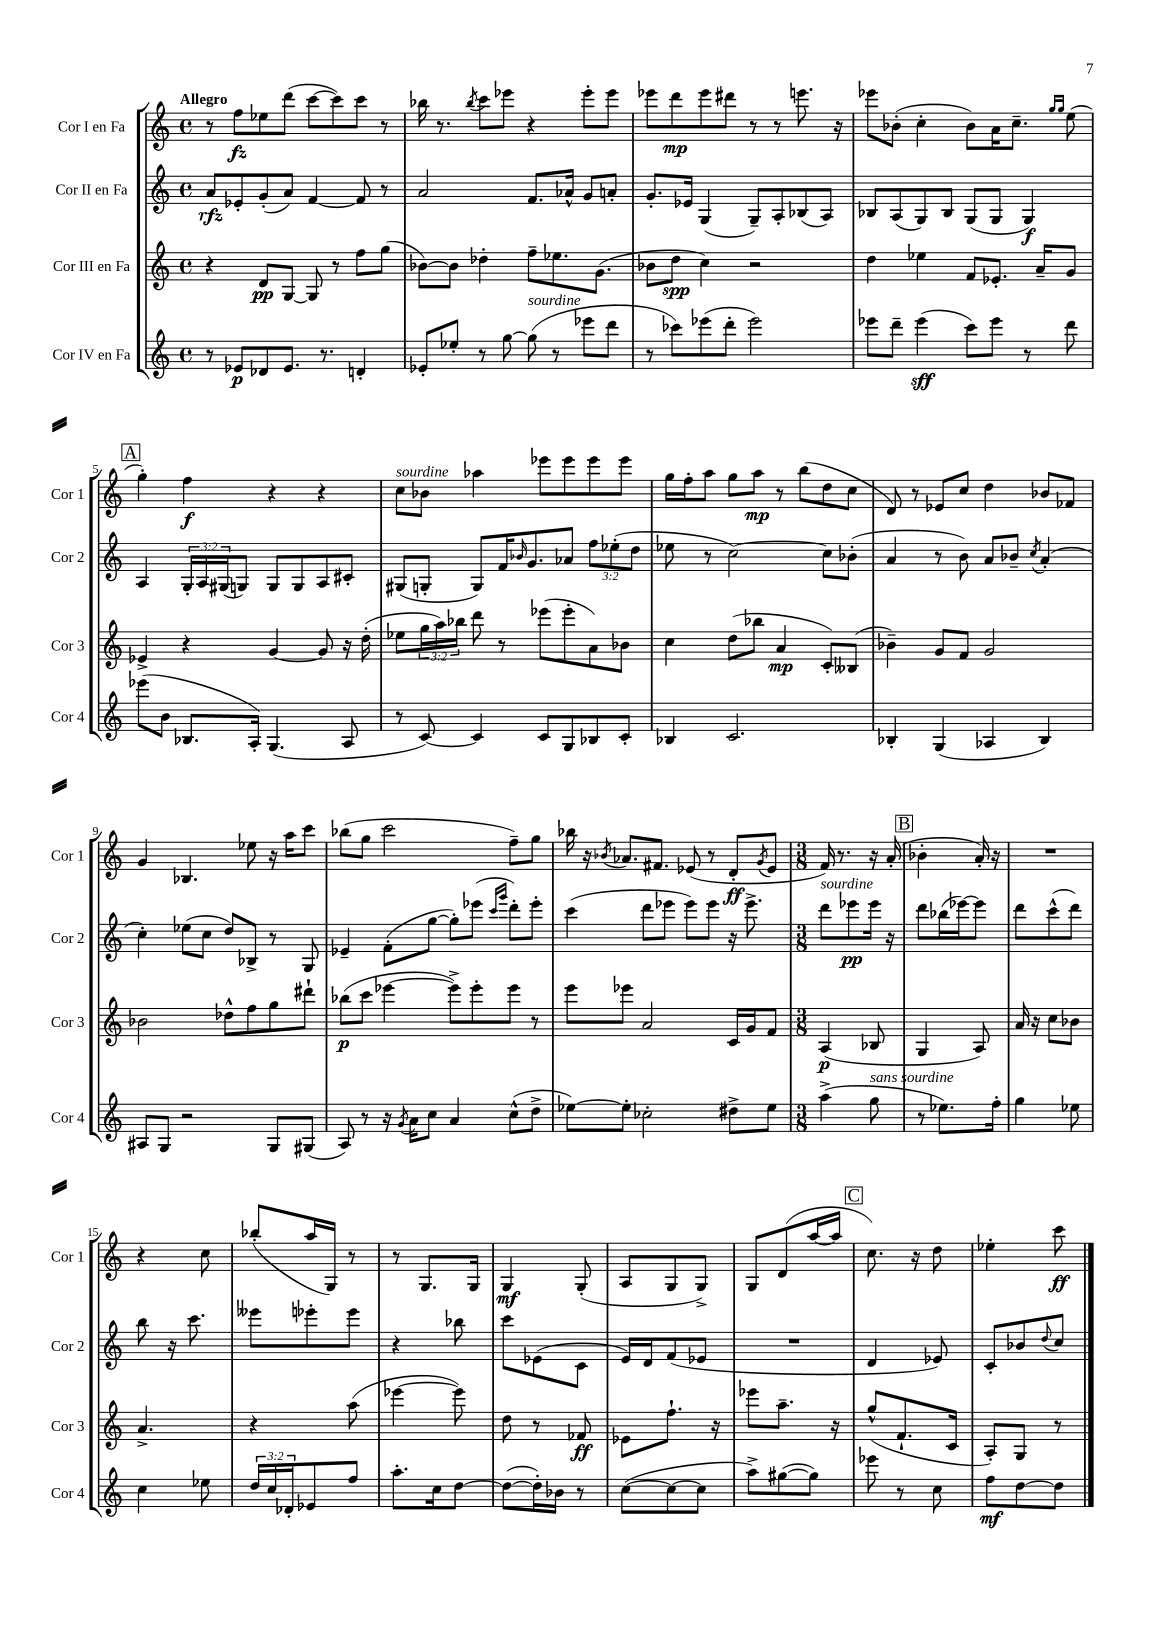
<<
\new StaffGroup <<
\new Staff = "s0" \with { instrumentName = "Cor I en Fa" shortInstrumentName = "Cor 1" } {
    \clef treble \key c \major \defaultTimeSignature \time 4/4 \tempo "Allegro"
    r8 f''8\fz ees''8 d'''8( c'''8~ c'''8) c'''8 r8 |
    bes''16 r8. \acciaccatura { bes''8 } c'''8 ees'''8 r4 ees'''8-. ees'''8 |
    ees'''8 d'''8\mp ees'''8 dis'''8 r8 r8 e'''8. r16 |
    ees'''8 bes'8-.( c''4-. bes'8) a'16 c''8.-- \grace { g''16 g''16 } e''8( |
    \mark \markup { \box "A" } g''4-.) f''4\f r4 r4 |
    c''8^\markup { \italic "sourdine" } bes'8 aes''4 ees'''8 ees'''8 ees'''8 ees'''8 |
    g''16 f''16-. a''8 g''8 a''8\mp r8 b''8( d''8 c''8 |
    d'8) r8 ees'8 c''8 d''4 bes'8 fes'8 |
    g'4 bes4. ees''8 r16 a''16 c'''8 |
    bes''8( g''8 c'''2 f''8--) g''8 |
    bes''16 r16 \acciaccatura { bes'8 } aes'8. fis'8. ees'8( r8 d'8-.\ff \acciaccatura { g'8 } ees'8 |
    \numericTimeSignature \time 3/8 f'16) r8. r16 a'16-.( |
    \mark \markup { \box "B" } bes'4-. a'16-.) r16 |
    R4. |
    r4 c''8 |
    bes''8-.( a''16 g16) r8 |
    r8 g8. g16 |
    g4\mf g8-.( |
    a8 g8 g8->) |
    g8 d'8( a''16~ a''16 |
    \mark \markup { \box "C" } c''8.) r16 d''8 |
    ees''4-. c'''8\ff \bar "|." |
}
\new Staff = "s1" \with { instrumentName = "Cor II en Fa" shortInstrumentName = "Cor 2" } {
    \clef treble \key c \major \defaultTimeSignature \time 4/4 \override Staff.TupletNumber.text = #tuplet-number::calc-fraction-text
    a'8\rfz ees'8-. g'8-.( a'8) f'4~ f'8 r8 |
    a'2 f'8. aes'16-^ g'8 a'8-. |
    g'8.-. ees'16 g4( g8--) a8-. bes8( a8) |
    bes8 a8( g8) bes8 g8( g8 g4\f) |
    \mark \markup { \box "A" } a4 \tuplet 3/2 { g16-. a16 gis16( } g8) g8 g8 a8 cis'8-. |
    gis8( g8-. g8) f'16 \grace { bes'16 } g'8. aes'8 \tuplet 3/2 { f''8 ees''8-.( d''8 } |
    ees''8 r8 c''2~) c''8 bes'8-.( |
    a'4 r8 b'8) a'8 bes'8-- \acciaccatura { c''8 } a'4-.( |
    c''4-.) ees''8( c''8 d''8) bes8-> r8 g8 |
    ees'4-- f'8-.( g''8~ g''8-.) ees'''8( \grace { c'''16 g'''16 } d'''8-.) ees'''8-. |
    c'''4( d'''8 ees'''8 ees'''8) ees'''8 r16 ees'''8.-> |
    \numericTimeSignature \time 3/8 d'''8^\markup { \italic "sourdine" } ees'''8\pp ees'''16 r16 |
    \mark \markup { \box "B" } d'''8 bes''16( ees'''16~) ees'''8 |
    d'''8 c'''8-^( d'''8) |
    b''8 r16 c'''8. |
    eeses'''8 ees'''8-. ees'''8 |
    r4 bes''8 |
    c'''8 ees'8( c'8 |
    e'16) d'16 f'8( ees'8 |
    R4. |
    \mark \markup { \box "C" } d'4 ees'8) |
    c'8-. bes'8 \appoggiatura { d''8 } c''8 \bar "|." |
}
\new Staff = "s2" \with { instrumentName = "Cor III en Fa" shortInstrumentName = "Cor 3" } {
    \clef treble \key c \major \defaultTimeSignature \time 4/4 \override Staff.TupletNumber.text = #tuplet-number::calc-fraction-text
    r4 d'8\pp g8~ g8 r8 f''8 g''8( |
    bes'8~) bes'8 des''4-. f''8-- ees''8. g'8.( |
    bes'8 d''8\spp c''4) r2 |
    d''4 ees''4 f'8 ees'8.-. a'16-- g'8 |
    \mark \markup { \box "A" } ees'4-> r4 g'4~ g'8 r16 d''16-.( |
    ees''8 \tuplet 3/2 { g''16 a''16) bes''16 } d'''8 r8 ees'''8( ees'''8-. a'8) bes'8 |
    c''4 d''8( bes''8 a'4\mp c'8-.) beses8( |
    bes'4--) g'8 f'8 g'2 |
    bes'2 des''8-^ f''8 g''8 dis'''8-! |
    bes''8\p( c'''8 ees'''4~ ees'''8->) ees'''8-. ees'''8 r8 |
    e'''8 ees'''8 a'2 c'16 g'16 f'8 |
    \numericTimeSignature \time 3/8 a4\p( bes8 |
    \mark \markup { \box "B" } g4 a8) |
    a'16 r16 c''8 bes'8 |
    a'4.-> |
    r4 a''8( |
    ees'''4~ ees'''8) |
    d''8 r8 fes'8\ff |
    ees'8 f''8.-! r16 |
    ees'''8 a''8.-- r16 |
    \mark \markup { \box "C" } g''8-^( f'8.-! c'16 |
    a8-.) g8 r8 \bar "|." |
}
\new Staff = "s3" \with { instrumentName = "Cor IV en Fa" shortInstrumentName = "Cor 4" } {
    \clef treble \key c \major \defaultTimeSignature \time 4/4 \override Staff.TupletNumber.text = #tuplet-number::calc-fraction-text
    r8 ees'8\p des'8 ees'8. r8. d'4-. |
    ees'8-. ees''8-. r8 g''8~ g''8^\markup { \italic "sourdine" }( r8 ees'''8 d'''8 |
    r8 ces'''8) ees'''8( d'''8-. ees'''2) |
    ees'''8 d'''8-- ees'''4\sff( c'''8) ees'''8 r8 d'''8 |
    \mark \markup { \box "A" } ees'''8( b'8 bes8. a16-.) g4.( a8 |
    r8 c'8~) c'4 c'8 g8 bes8 c'8-. |
    bes4 c'2. |
    bes4-. g4( aes4 bes4) |
    ais8 g8 r2 g8 gis8( |
    a8) r8 r16 \acciaccatura { g'8 } a'16 c''8 a'4 c''8-^( d''8-> |
    ees''8~) ees''8-. ces''2-. dis''8-> ees''8 |
    \numericTimeSignature \time 3/8 a''4->( g''8^\markup { \italic "sans sourdine" } |
    \mark \markup { \box "B" } r8 ees''8.) f''16-. |
    g''4 ees''8 |
    c''4 ees''8 |
    \tuplet 3/2 { d''16 c''16 des'16-. } ees'8 f''8 |
    a''8.-. c''16 d''8~ |
    d''8~( d''16-.) bes'16 r8 |
    c''8~( c''8~ c''8 |
    a''8->) gis''8~( gis''8) |
    \mark \markup { \box "C" } ees'''8 r8 c''8 |
    f''8\mf d''8~ d''8 \bar "|." |
}
>>
>>
